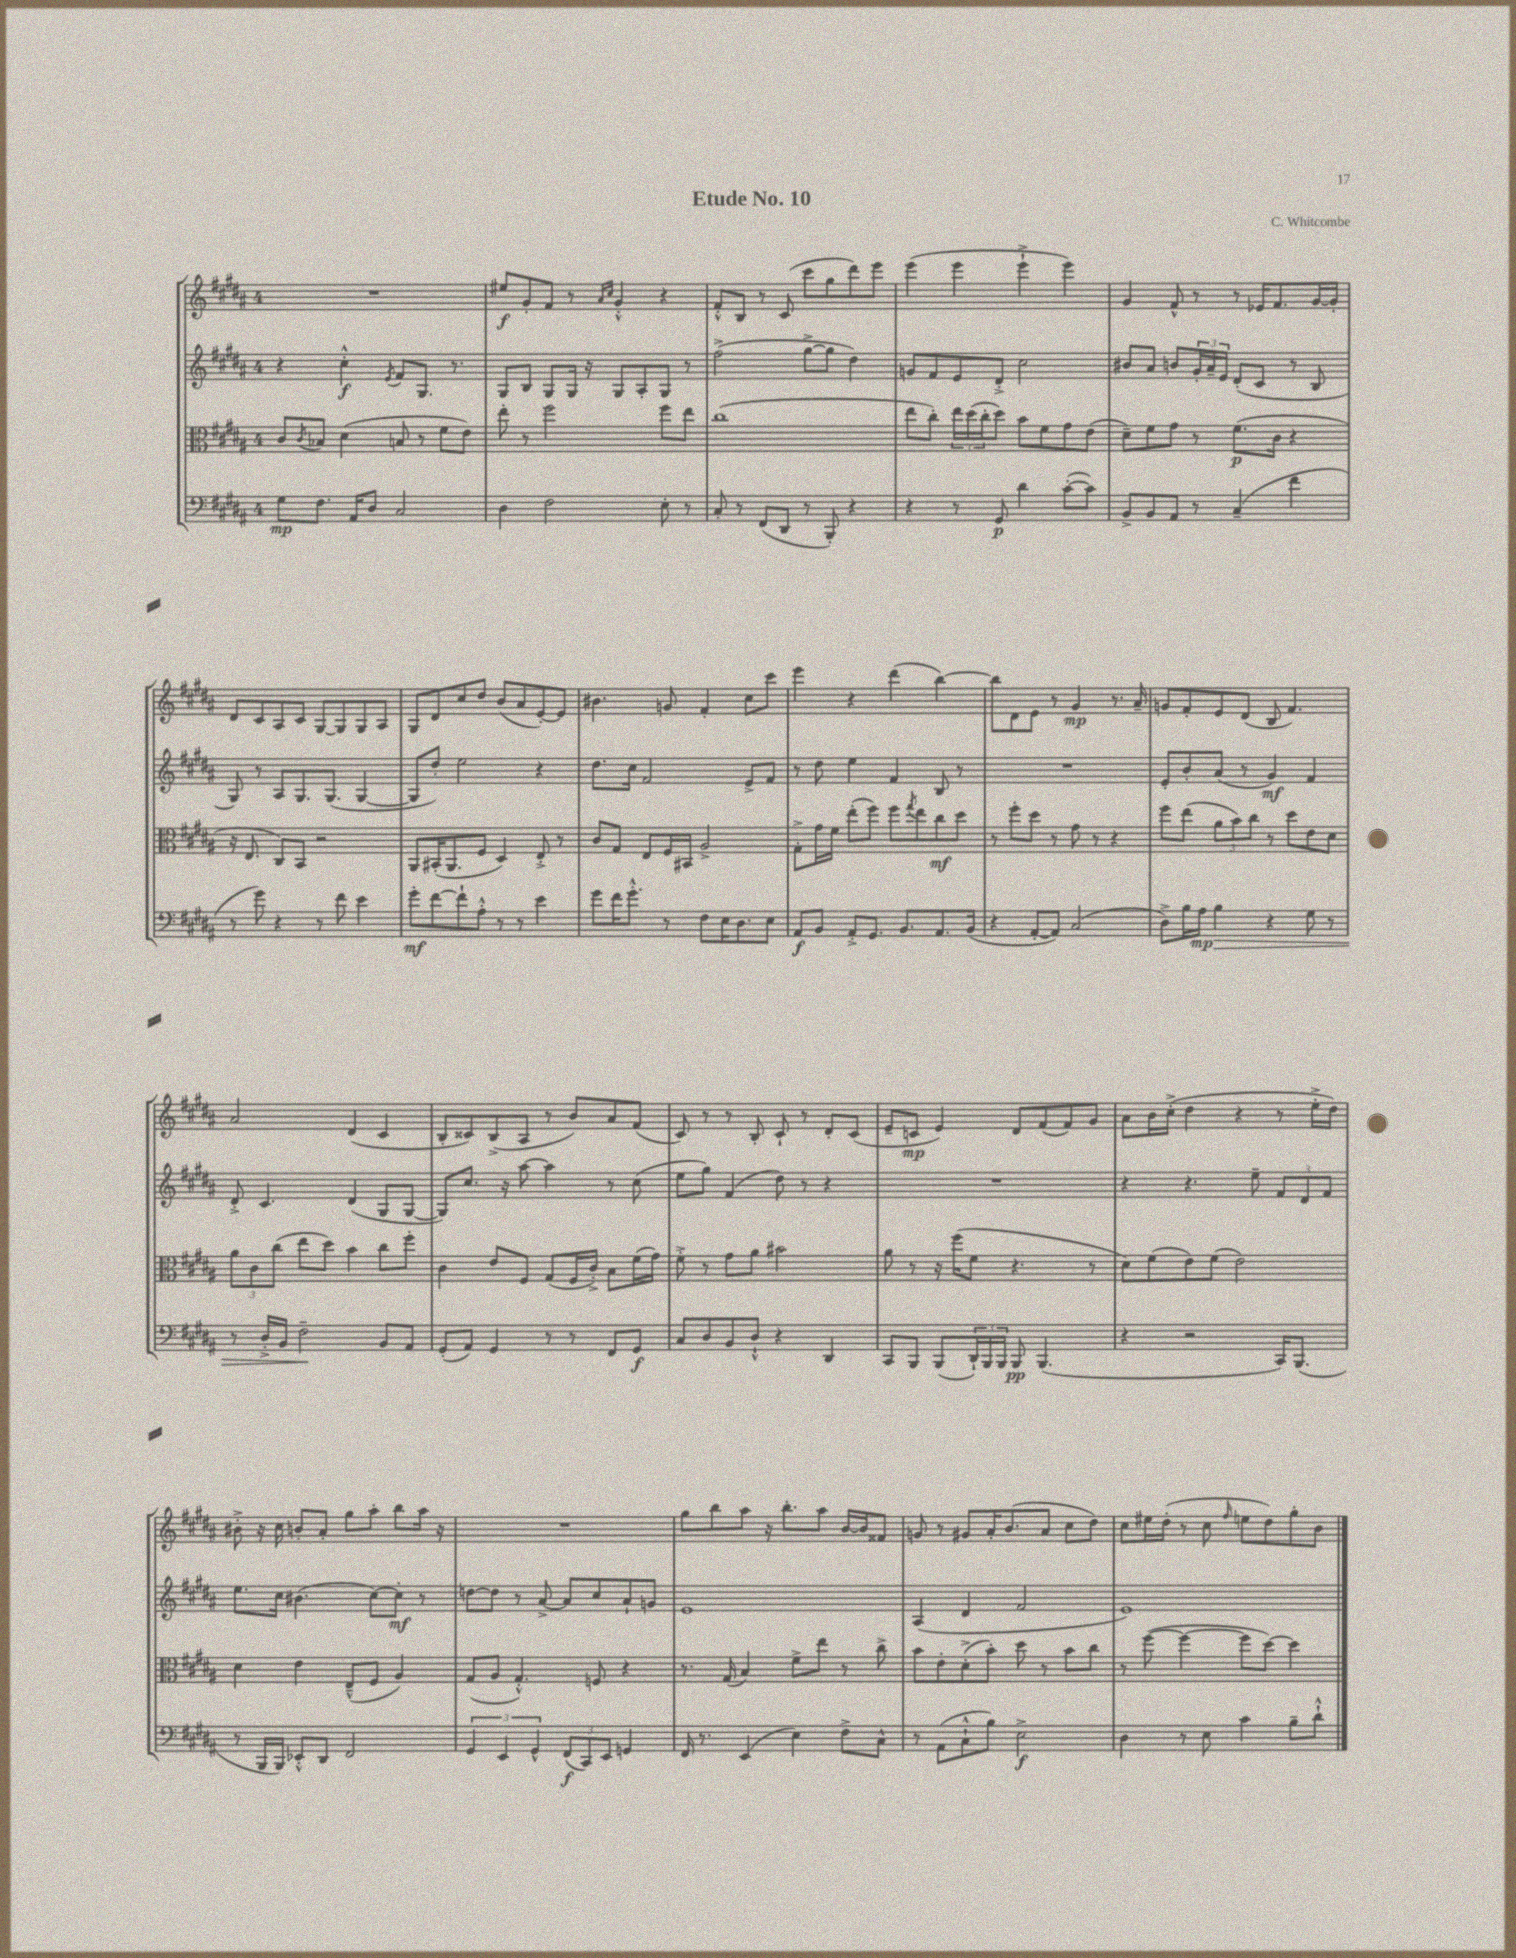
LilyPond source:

\header { title = "Etude No. 10" composer = "C. Whitcombe" }
<<
\new StaffGroup <<
\new Staff = "s0" {
    \clef treble \key b \major \once \override Staff.TimeSignature.style = #'single-digit \time 4/4
    R1 |
    eis''8\f gis'8-. fis'8 r8 \grace { ais'16 cis''16 } gis'4-.-^ r4 |
    fis'8-.-^ b8 r8 cis'8( cis'''8 gis''8 dis'''8) e'''8 |
    e'''4( e'''4 e'''4-!-> e'''4) |
    gis'4 fis'8-^ r8 r8 ees'16 fis'8. gis'16~ gis'16-. |
    dis'8 cis'8 ais8 cis'8 gis8~ gis8 gis8 ais8 |
    gis8 dis'8 cis''8 dis''8 b'8( ais'8 e'8~-.) e'8 |
    bis'4. g'8 fis'4-. cis''8 cis'''8 |
    e'''4 r4 dis'''4( b''4~) |
    b''8 dis'8 e'8 r8 gis'4\mp r8. ais'16-- |
    g'8 fis'8-. e'8 dis'8( b8 fis'4.) |
    ais'2 dis'4( cis'4 |
    b8-. cisis'8) b8->( ais8 r8 b'8) ais'8 fis'8( |
    cis'8) r8 r8 b8-. cis'8-! r8 dis'8-. cis'8( |
    e'8-- c'8\mp e'4) dis'8 fis'8( fis'8) gis'8 |
    ais'8 b'16 cis''16-.->( dis''4 r4 r8 e''16-.-> dis''16) |
    bis'8-.-> r16 cis''16 b'8-. ais'8-. gis''8 ais''8-. b''8 ais''16 r16 |
    R1 |
    gis''8 b''8 ais''8 r16 b''8.-. ais''8 b'16~ b'16 fisis'8 |
    g'8 r8 gis'8 ais'16-. b'8.( ais'8 cis''8 dis''8) |
    cis''8 eis''16 dis''16-.( r8 cis''8 \grace { fis''16 } e''8 dis''8) gis''8-. b'8 \bar "|." |
}
\new Staff = "s1" {
    \clef treble \key b \major \once \override Staff.TimeSignature.style = #'single-digit \time 4/4
    r4 cis''4-.-^\f \acciaccatura { e'8 } fis'8 gis8. r8. |
    gis8 b8 gis8 gis16 r16 gis8 ais8-. gis8 r8 |
    fis''2->( gis''8~-> gis''8 dis''4) |
    g'8 fis'8 e'8 dis'8-.-> cis''2 |
    bis'8 ais'8 b'8 \tuplet 3/2 { gis'16-. ais'16-- e'16 } dis'8-.( cis'8 r8 b8 |
    gis8) r8 ais8 gis8. gis8.( gis4~ |
    gis8 dis''8-.) e''2 r4 |
    dis''8. cis''16 fis'2 e'8-> fis'8 |
    r8 dis''8 e''4 fis'4 b8 r8 |
    R1 |
    e'8-. b'8-. ais'8( r8 gis'4\mf) fis'4 |
    dis'8-.-> cis'4. dis'4( gis8 gis8~ |
    gis8) cis''8. r16 ais''8~ ais''4 r8 cis''8( |
    e''8 gis''8) fis'4( dis''8) r8 r4 |
    R1 |
    r4 r4. e''8-- \tuplet 3/2 { fis'8 dis'8 fis'8 } |
    e''8. cis''16 bis'4.( cis''8~) cis''8-.\mf r8 |
    d''8~ d''8 r8 ais'8~-> ais'8 cis''8 ais'8-! g'8 |
    e'1 |
    ais4( dis'4 fis'2 |
    e'1) \bar "|." |
}
\new Staff = "s2" {
    \clef alto \key b \major \once \override Staff.TimeSignature.style = #'single-digit \time 4/4
    cis'8 \acciaccatura { cis'8 } bes8 dis'4( b8 r8 fis'8 e'8) |
    e''8-. r8 fis''2 fis''8 e''8 |
    cis''1( |
    e''8 cis''8-.) \tuplet 3/2 { e''16 dis''16( cis''16-. } dis''8) b'8 fis'8 gis'8 e'8( |
    dis'8--) fis'8 gis'8 r8 fis'8.\p( cis'16 r4 |
    r16 e8. cis8) b,8 r2 |
    ais,8 bis,16-.( ais,8. fis8 dis4) e8-.-> r8 |
    cis'8 gis8 e8 fis16 bis,16 ais2-> |
    gis8-.-> gis'16 fis'16 e''8-.( fis''8) fis''8 \acciaccatura { gis''8 } e''8 cis''8\mf dis''8 |
    r8 fis''8-. dis''8 r8 gis'8 r8 r4 |
    fis''8 e''8( \tuplet 3/2 { ais'8 b'8) cis''8 } r8 dis''8 e'8 dis'8 |
    \tuplet 3/2 { ais'8 cis'8 cis''8( } e''8 dis''8) b'4 cis''8 fis''8-. |
    cis'4 e'8 fis8 gis8( fis16 cis'16-.->) b8 fis'16( gis'16) |
    fis'8-.-> r8 gis'8 ais'8 bis'2 |
    ais'8 r8 r16 fis''16( fis'8 r4. r8 |
    dis'8) fis'8( e'8) fis'8( e'2) |
    dis'4 e'4 e8---^( fis8 ais4) |
    gis8( ais8 gis4.-.-^) f8 r4 |
    r8. gis16( b4) fis'8-> e''8 r8 cis''8-> |
    b'8 e'8-. dis'8-.->( b'8-.) dis''8 r8 b'8 cis''8 |
    r8 fis''8~( fis''4~ fis''8 dis''8~) dis''4 \bar "|." |
}
\new Staff = "s3" {
    \clef bass \key b \major \once \override Staff.TimeSignature.style = #'single-digit \time 4/4
    gis8\mp fis8. ais,16 dis8 cis2 |
    dis4 fis2 e8-. r8 |
    cis8-. r8 fis,8( dis,8 r8 b,,8-.) r4 |
    r4 r8 gis,8\p dis'4 cis'8~-.( cis'8) |
    b,8-> b,8 ais,8 r8 cis4--( fis'4 |
    r8 gis'8) r4 r8 fis'8 e'4 |
    gis'8-.\mf fis'8~ fis'8-! ais8-.-^ r8 r8 e'4 |
    gis'8 fis'16 gis'8.-.-^ r8 fis8 e16 dis8. e8 |
    ais,8\f b,8 ais,8-.-> gis,8. b,8. ais,8. b,16( |
    r4 ais,8~-. ais,8) cis2( |
    dis8->) b16 ais16\mp b4\> r4 gis8 r8 |
    r8 dis16-.-> b,16 fis2--\! b,8 ais,8 |
    gis,8-.( ais,8) gis,4 r8 r8 fis,8 gis,8\f |
    cis8 dis8 b,8 dis8-!-^ r4 dis,4 |
    cis,8 b,,8 b,,8( \tuplet 3/2 { dis,16-!) b,,16 b,,16 } b,,8\pp b,,4.( |
    r4 r2 cis,16) b,,8.( |
    r8 b,,16 b,,16) ees,8-.-^ dis,8 fis,2 |
    \tuplet 3/2 { gis,4 e,4 gis,4-^ } \tuplet 3/2 { fis,8\f( cis,8) e,8 } g,4 |
    fis,16 r8. e,4( e4) fis8-> cis8-^ |
    r8 ais,8( cis8-!-^ b8) e2->\f |
    dis4 r8 e8 cis'4 b8-- dis'8-!-^ \bar "|." |
}
>>
>>
\layout { \context { \Score \remove "Bar_number_engraver" } }
